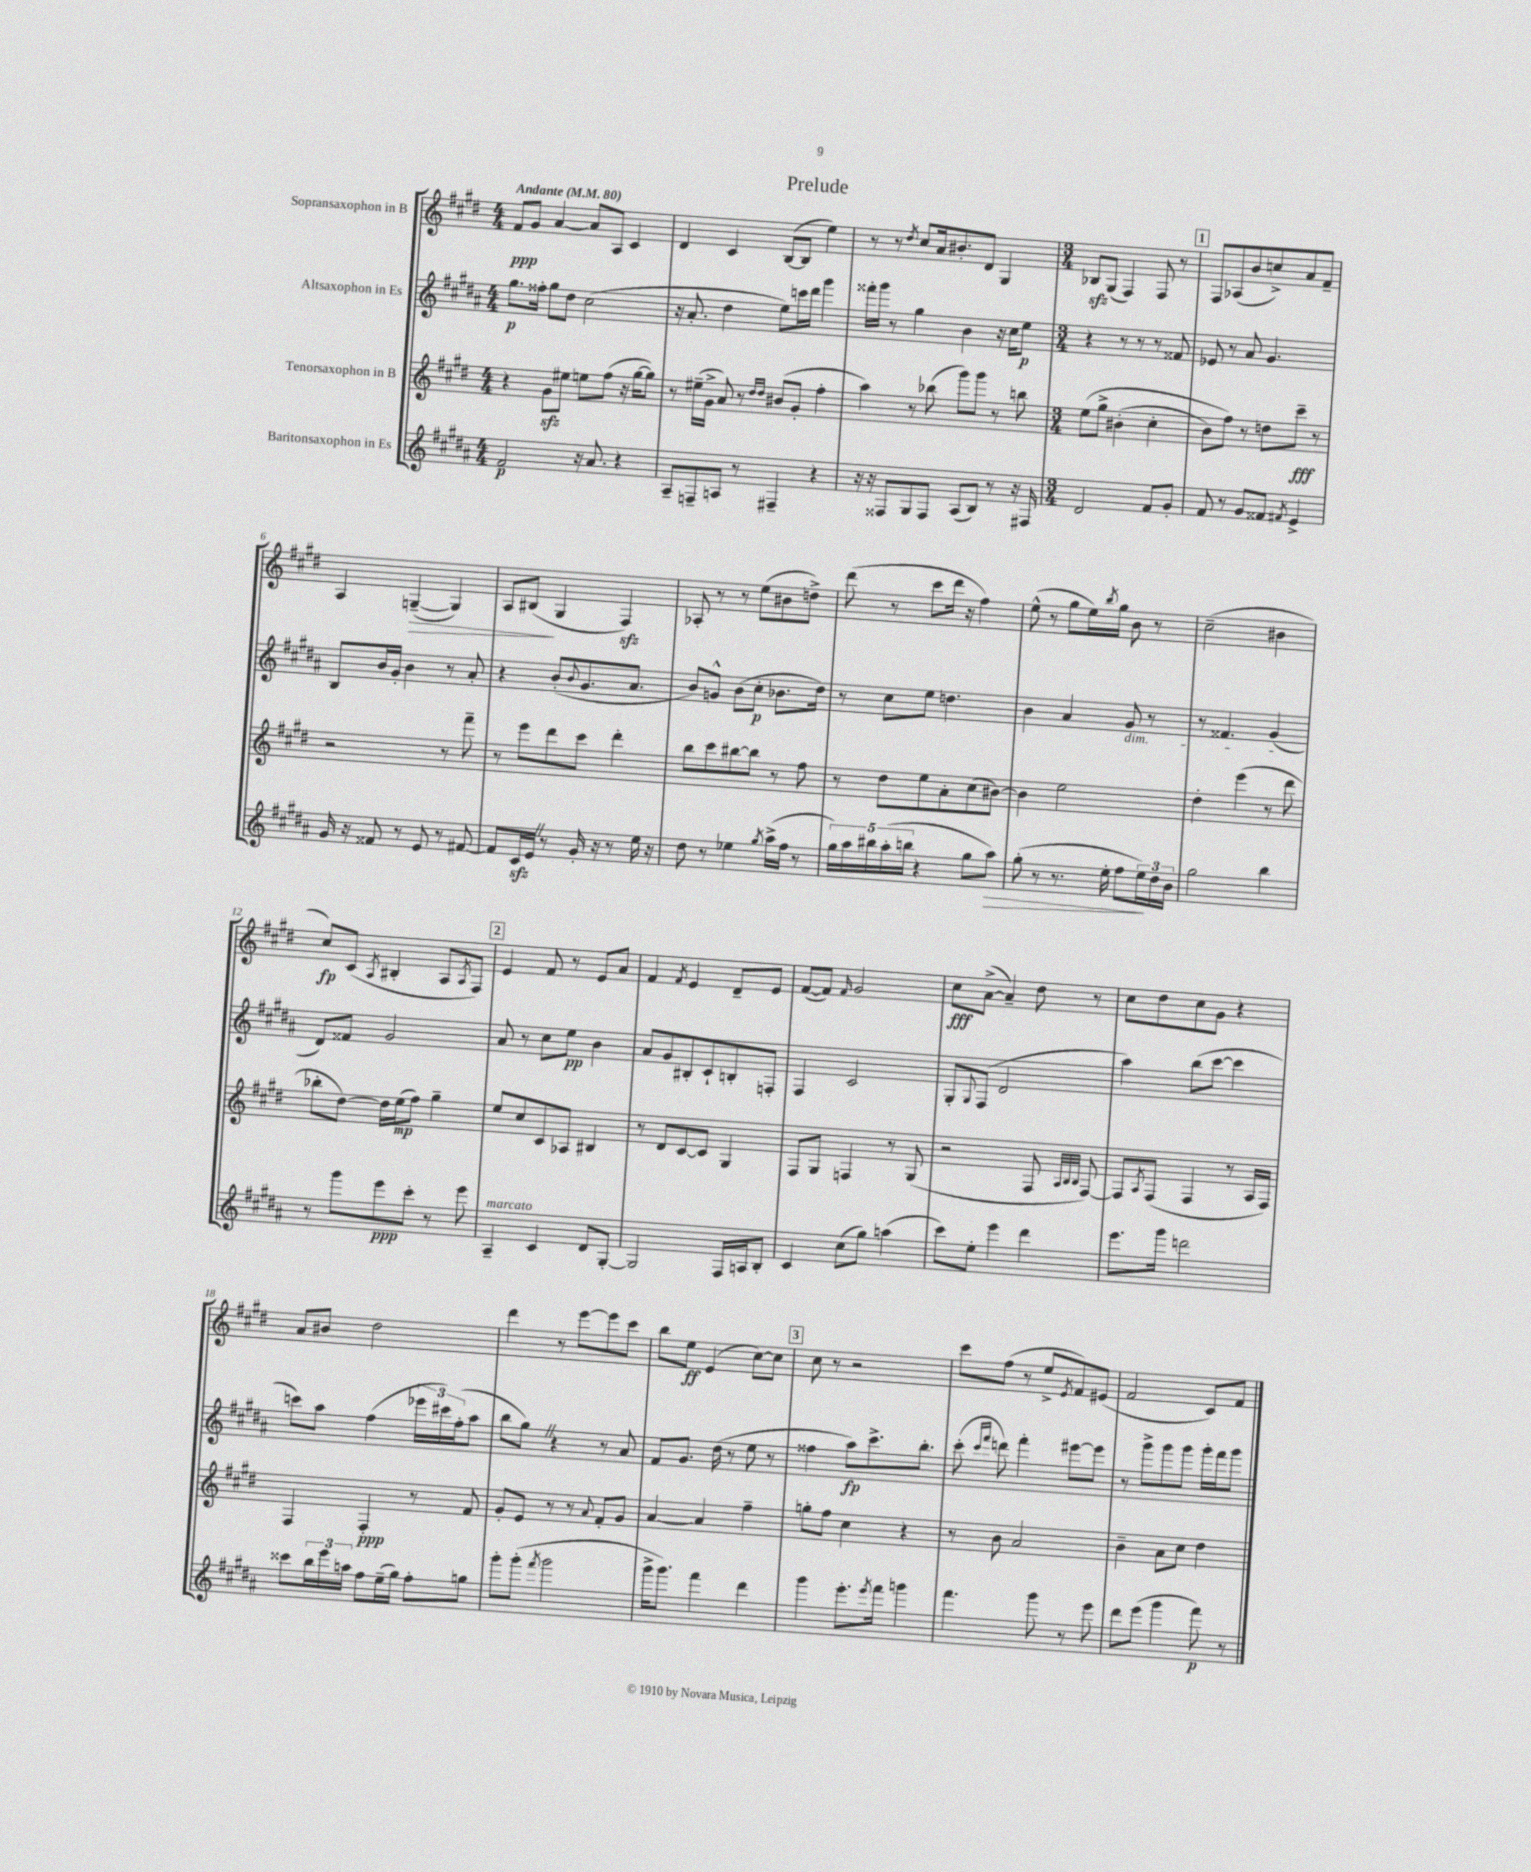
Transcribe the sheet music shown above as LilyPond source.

\header { title = "Prelude" }
<<
\new StaffGroup <<
\new Staff = "s0" \with { instrumentName = "Sopransaxophon in B" } {
    \clef treble \key e \major \numericTimeSignature \time 4/4 \tempo "Andante" 4 = 80
    fis'8\ppp gis'8 a'4~ a'8 a8 cis'4 |
    dis'4 cis'4 b8~( b8 e''4) |
    r8 r8 \acciaccatura { dis''8 } cis''8 a'16 bis'8.-. dis'8 gis4 |
    \numericTimeSignature \time 3/4 bes8\sfz gis8( fis4) fis8 r8 |
    \mark \markup { \box "1" } fis8 aes8( b'8 c''8->) a'8 fis'8-- |
    a4 g4~--\>( g4) |
    a8 bis8\!( gis4 fis4\sfz) |
    aes8-. r8 r8 e''8( bis'8 d''8->) |
    dis'''8( r8 cis'''8 dis'''16 r16 fis''4) |
    e''8-^( r8 gis''8 e''16) \acciaccatura { b''8 } gis''16 b'8 r8 |
    cis''2--( bis'4 |
    cis''8\fp) cis'8( \acciaccatura { a8 } bis4-. a8 \acciaccatura { a8 } fis8) |
    \mark \markup { \box "2" } e'4 fis'8 r8 e'8 a'8 |
    fis'4 \acciaccatura { fis'8 } e'4 dis'8-- e'8 |
    fis'8~( fis'8) \grace { fis'16 } gis'2 |
    cis''8\fff a'8~->( a'4--) dis''8 r8 |
    cis''8 dis''8 cis''8 gis'8 r4 |
    a'8 bis'8 dis''2 |
    dis'''4 r8 e'''8~ e'''8 cis'''8 |
    b''8 e''8\ff e'4( cis''8~) cis''8 |
    \mark \markup { \box "3" } cis''8 r8 r2 |
    cis'''8 fis''8( r8 e''8-> \acciaccatura { e'8 } fis'8) eis'8( |
    fis'2 cis'8) fis'8 \bar "|." |
}
\new Staff = "s1" \with { instrumentName = "Altsaxophon in Es" } {
    \clef treble \key b \major \numericTimeSignature \time 4/4
    gis''8.\p fisis''16-. gis''8 dis''8 cis''2( |
    r16 ais'8.-. dis''4 e''8) c'''16 dis'''16 gis'''4 |
    fisis'''16-. gis'''16 r8 gis''4 b'4 r16 cis''16 e''8\p |
    \numericTimeSignature \time 3/4 r4 r8 r8 r8 fisis'8 |
    \mark \markup { \box "1" } ees'8 r8 ais'8 gis'4. |
    b8 b'16 gis'16-. b'4 r8 ais'8-. |
    r4 b'8-.( \appoggiatura { b'8 } gis'8. ais'8. |
    b'8) g'8-^ b'8( cis''8-.\p bes'8. dis''16) |
    r8 cis''8 e''8 d''4. |
    b'4 ais'4 gis'8\dim r8 |
    r8 fisis'4. gis'4\!( |
    dis'8) fisis'8 gis'2 |
    \mark \markup { \box "2" } ais'8 r8 cis''8 e''8\pp b'4 |
    ais'8 gis'8 bis8-. cis'8-! b8-. f8-. |
    fis4 cis'2 |
    gis8-. \appoggiatura { gis8 } fis8( dis'2 |
    ais''4) b''8( cis'''8~ cis'''4 |
    c'''8) ais''8 fis''4( \tuplet 3/2 { ees'''16 cis'''16) fis''16-.( } ais''8 |
    b''8 gis''8) \once \override BreathingSign.text = \markup { \musicglyph "scripts.caesura.straight" } \breathe r4 r8 ais'8 |
    fis'8 gis'8. dis''16( r8 e''8 r8 |
    \mark \markup { \box "3" } fisis''4 ais''8\fp) cis'''8.-> b''8.-. |
    cis'''8-.( \grace { cis'''16 fis'''16 } d'''8) fis'''4-. eis'''8~ eis'''8 |
    r8 gis'''8-> gis'''8 gis'''8 gis'''16-. fis'''16 gis'''8 \bar "|." |
}
\new Staff = "s2" \with { instrumentName = "Tenorsaxophon in B" } {
    \clef treble \key e \major \numericTimeSignature \time 4/4
    r4 gis'8\sfz eis''8 e''8 fis''8( r16 gis''16~ gis''8) |
    r8 eis''16--( gis'16-> a'8) r8 \grace { dis''16 dis''16 } bis'8( gis'8-. fis''4-. |
    a''4) r8 bes''8( gis'''8) gis'''8 r8 b''8 |
    \numericTimeSignature \time 3/4 e''8\( gis''8-> bis'4-.( cis''4-. |
    \mark \markup { \box "1" } b'8) fis''8\) r8 d''8 cis'''8--\fff r8 |
    r2 r8 fis'''8-- |
    r8 e'''8 dis'''8 cis'''8 dis'''4-. |
    b''8 cis'''8 bis''8~ bis''8 r8 fis''8 |
    r8 dis''8 e''8 a'8-. cis''8( bis'8~) |
    bis'4 e''2 |
    dis''4-. e'''4( r8 dis'''8 |
    bes''8-. dis''8~) dis''16 e''16\mp( fis''8) gis''4-- |
    \mark \markup { \box "2" } e''8 cis''8 cis'8 aes8 bis4 |
    r8 dis'8 cis'8~ cis'8 gis4 |
    fis8 gis8 f4 r8 gis8( |
    r2 fis8 \grace { a32 b32 b32 } fis8~) |
    fis8 \acciaccatura { a8 } fis8( fis4 r8 a16 fis16) |
    fis4 fis4-.\ppp r8 fis'8 |
    gis'8-. e'8 r8 r8 \appoggiatura { a'8 } fis'8-. gis'8 |
    a'4~ a'4 fis''4-- |
    \mark \markup { \box "3" } g''8-. fis''8 cis''4 r4 |
    r8 b'8 a'2 |
    b'4-- a'8 cis''8 dis''4 \bar "|." |
}
\new Staff = "s3" \with { instrumentName = "Baritonsaxophon in Es" } {
    \clef treble \key b \major \numericTimeSignature \time 4/4
    fis'2\p r16 ais'8. r4 |
    ais8-- f8-- a8 r8 fis4-- r4 |
    r16 r16 fisis8 gis8 fisis8 ais8( b8) r8 r16 fis16 |
    \numericTimeSignature \time 3/4 dis'2 fis'8 gis'8-. |
    \mark \markup { \box "1" } fis'8 r8 gis'8 fisis'8 \acciaccatura { fis'8 } e'4-> |
    gis'16 r16 fisis'8 r8 e'8 r8 fis'8~ |
    fis'8 cis'16\sfz e'16 \once \override BreathingSign.text = \markup { \musicglyph "scripts.caesura.straight" } \breathe r8 gis'16-. r16 r8 e''16 r16 |
    dis''8 r8 ees''4 \acciaccatura { gis''8 } ais''16->( fis''16 r8 |
    \tuplet 5/4 { gis''16) ais''16 bis''16 ais''16-.( b''16 } r4 gis''8 ais''8\>) |
    gis''8-.( r8 r8. e''16-. fis''8 \tuplet 3/2 { e''16\!) dis''16 b'16 } |
    gis''2 b''4 |
    r8 gis'''8 e'''8\ppp cis'''8-. r8 e'''8 |
    \mark \markup { \box "2" } ais4--^\markup { \italic "marcato" } cis'4 dis'8 gis8~-. |
    gis2 fis16 a16 b8-. |
    cis'4 cis''8( gis''8) a''4( |
    cis'''8) e''8-. e'''4 dis'''4 |
    e'''8. gis'''16 d'''2 |
    cisis'''8 \tuplet 3/2 { b''16 e'''16 a''16 } fis''8 e''16--( gis''16) fis''8-. g''8 |
    gis'''8-. gis'''8-.( \acciaccatura { fis'''8 } gis'''2 |
    gis'''16-> gis'''8.) fis'''4 dis'''4 |
    \mark \markup { \box "3" } gis'''4 e'''8.-. \acciaccatura { e'''8 } fis'''16 g'''4 |
    fis'''4. gis'''8 r8 e'''8 |
    dis'''8 e'''8( gis'''4 fis'''8\p) r8 \bar "|." |
}
>>
>>
